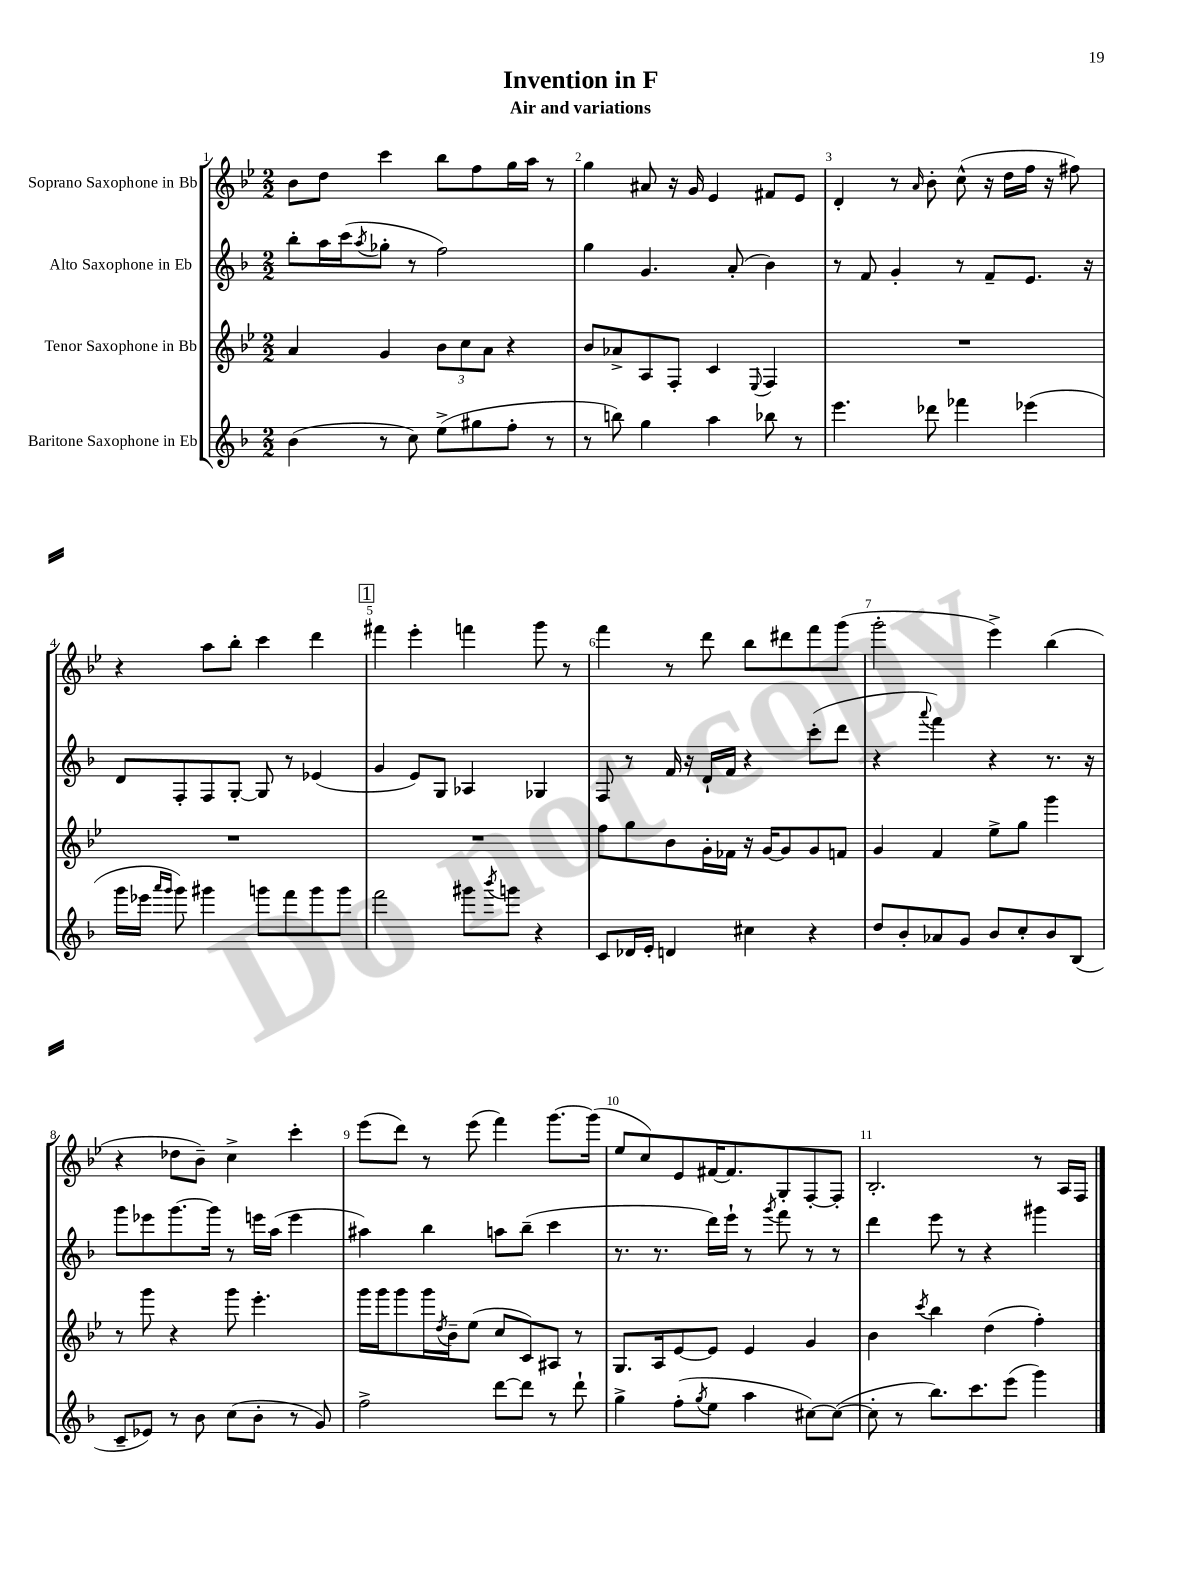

**kern	**kern	**kern	**kern
*staff4	*staff3	*staff2	*staff1
*clefG2	*clefG2	*clefG2	*clefG2
*k[b-]	*k[b-e-]	*k[b-]	*k[b-e-]
*M2/2	*M2/2	*M2/2	*M2/2
(4b-	4a	8bb-'	8b-
.	.	16aa	8dd
.	.	(16ccc	.
.	.	8qaa	.
8r	4g	8gg-'	4ccc
8cc)	.	8r	.
(8ee^	12b-	2ff)	8bb-
.	12cc	.	.
8gg#	.	.	8ff
.	12a	.	.
8ff'	4r	.	16gg
.	.	.	16aa
8r	.	.	8r
=	=	=	=
8r	8b-	4gg	4gg
8bb)	8a-^	.	.
4gg	8A	4.g	8a#
.	8F'	.	16r
.	.	.	16g
4aa	4c	.	4e-
.	.	(8a'	.
.	8qqE-	.	.
8bb-	4F	4b-)	8f#
8r	.	.	8e-
=	=	=	=
4.eee	1r	8r	4d'
.	.	8f	.
.	.	4g'	8r
.	.	.	16qqa
8ddd-	.	.	8b-'
4fff-	.	8r	(8cc^^
.	.	8f~	16r
.	.	.	16dd
(4eee-	.	8.e	16ff
.	.	.	16r
.	.	.	8ff#)
.	.	16r	.
=	=	=	=
16ggg	1r	8d	4r
16eee-	.	.	.
16qqaaa	.	.	.
16qqggg	.	.	.
8ggg)	.	8F'	.
4ggg#	.	8F	8aa
.	.	[8G'	8bb-'
8ggg	.	8G]	4ccc
8fff	.	8r	.
8ggg	.	(4e-	4ddd
8ggg	.	.	.
=	=	=	=
2fff	1r	4g	4fff#
.	.	8e)	4eee-'
.	.	8G	.
8ggg#	.	4A-	4fff
8qbbb-	.	.	.
8ggg	.	.	.
4r	.	4G-	8ggg
.	.	.	8r
=	=	=	=
8c	8ff	8F	4fff
16d-	8gg	8r	.
16e'	.	.	.
4d	8b-	16f	8r
.	.	16r	.
.	16g'	16d`	8ddd
.	16f-	16f	.
4cc#	16r	4r	8bb-
.	[16g	.	.
.	8g]	.	8ddd#
4r	8g	(8ccc'	8fff
.	8f	8ddd	(8ggg
=	=	=	=
8dd	4g	4r	2ggg'
8b-'	.	.	.
.	.	8qqaaa	.
8a-	4f	4fff)	.
8g	.	.	.
8b-	8ee-^	4r	4eee-^)
8cc'	8gg	.	.
8b-	4ggg	8.r	(4bb-
(8B-	.	.	.
.	.	16r	.
=	=	=	=
8c~	8r	8ggg	4r
8e-)	8ggg	8eee-	.
8r	4r	[8.ggg	8dd-
8b-	.	.	8b-~)
.	.	16ggg]	.
(8cc	8ggg	8r	4cc^
8b-'	4.eee-'	16eee	.
.	.	(16aa	.
8r	.	4eee	4ccc'
8g)	.	.	.
=	=	=	=
2ff^	16ggg	4aa#)	(8eee-
.	16ggg	.	.
.	8ggg	.	8ddd)
.	16ggg	4bb-	8r
.	8qdd	.	.
.	16b-~	.	.
.	(8ee-	.	(8eee-
[8ddd	8cc	8aa	4fff)
8ddd]	8c)	(8bb-~	.
8r	8A#	4ccc	[8.ggg
8ddd`	8r	.	.
.	.	.	(16ggg]
=	=	=	=
4gg^	8.G	8.r	8ee-
.	.	.	8cc)
.	16A	8.r	.
(8ff'	[8e-	.	8e-
8qgg	.	.	.
8ee	8e-]	16ddd)	[16f#
.	.	16eee`	8.f#]
4aa	4e-	8r	.
.	.	8qggg	.
.	.	8fff	8G'
[8cc#)	4g	8r	[8F'
(8cc#_	.	8r	8F']
=	=	=	=
8cc#']	4b-	4ddd	2.B-'
8r	.	.	.
.	8qccc	.	.
8.bb-)	4bb-	8eee	.
.	.	8r	.
8.ccc	.	.	.
.	(4dd	4r	.
(8eee	.	.	.
4ggg)	4ff')	4ggg#	8r
.	.	.	16A
.	.	.	16F
==	==	==	==
*-	*-	*-	*-
